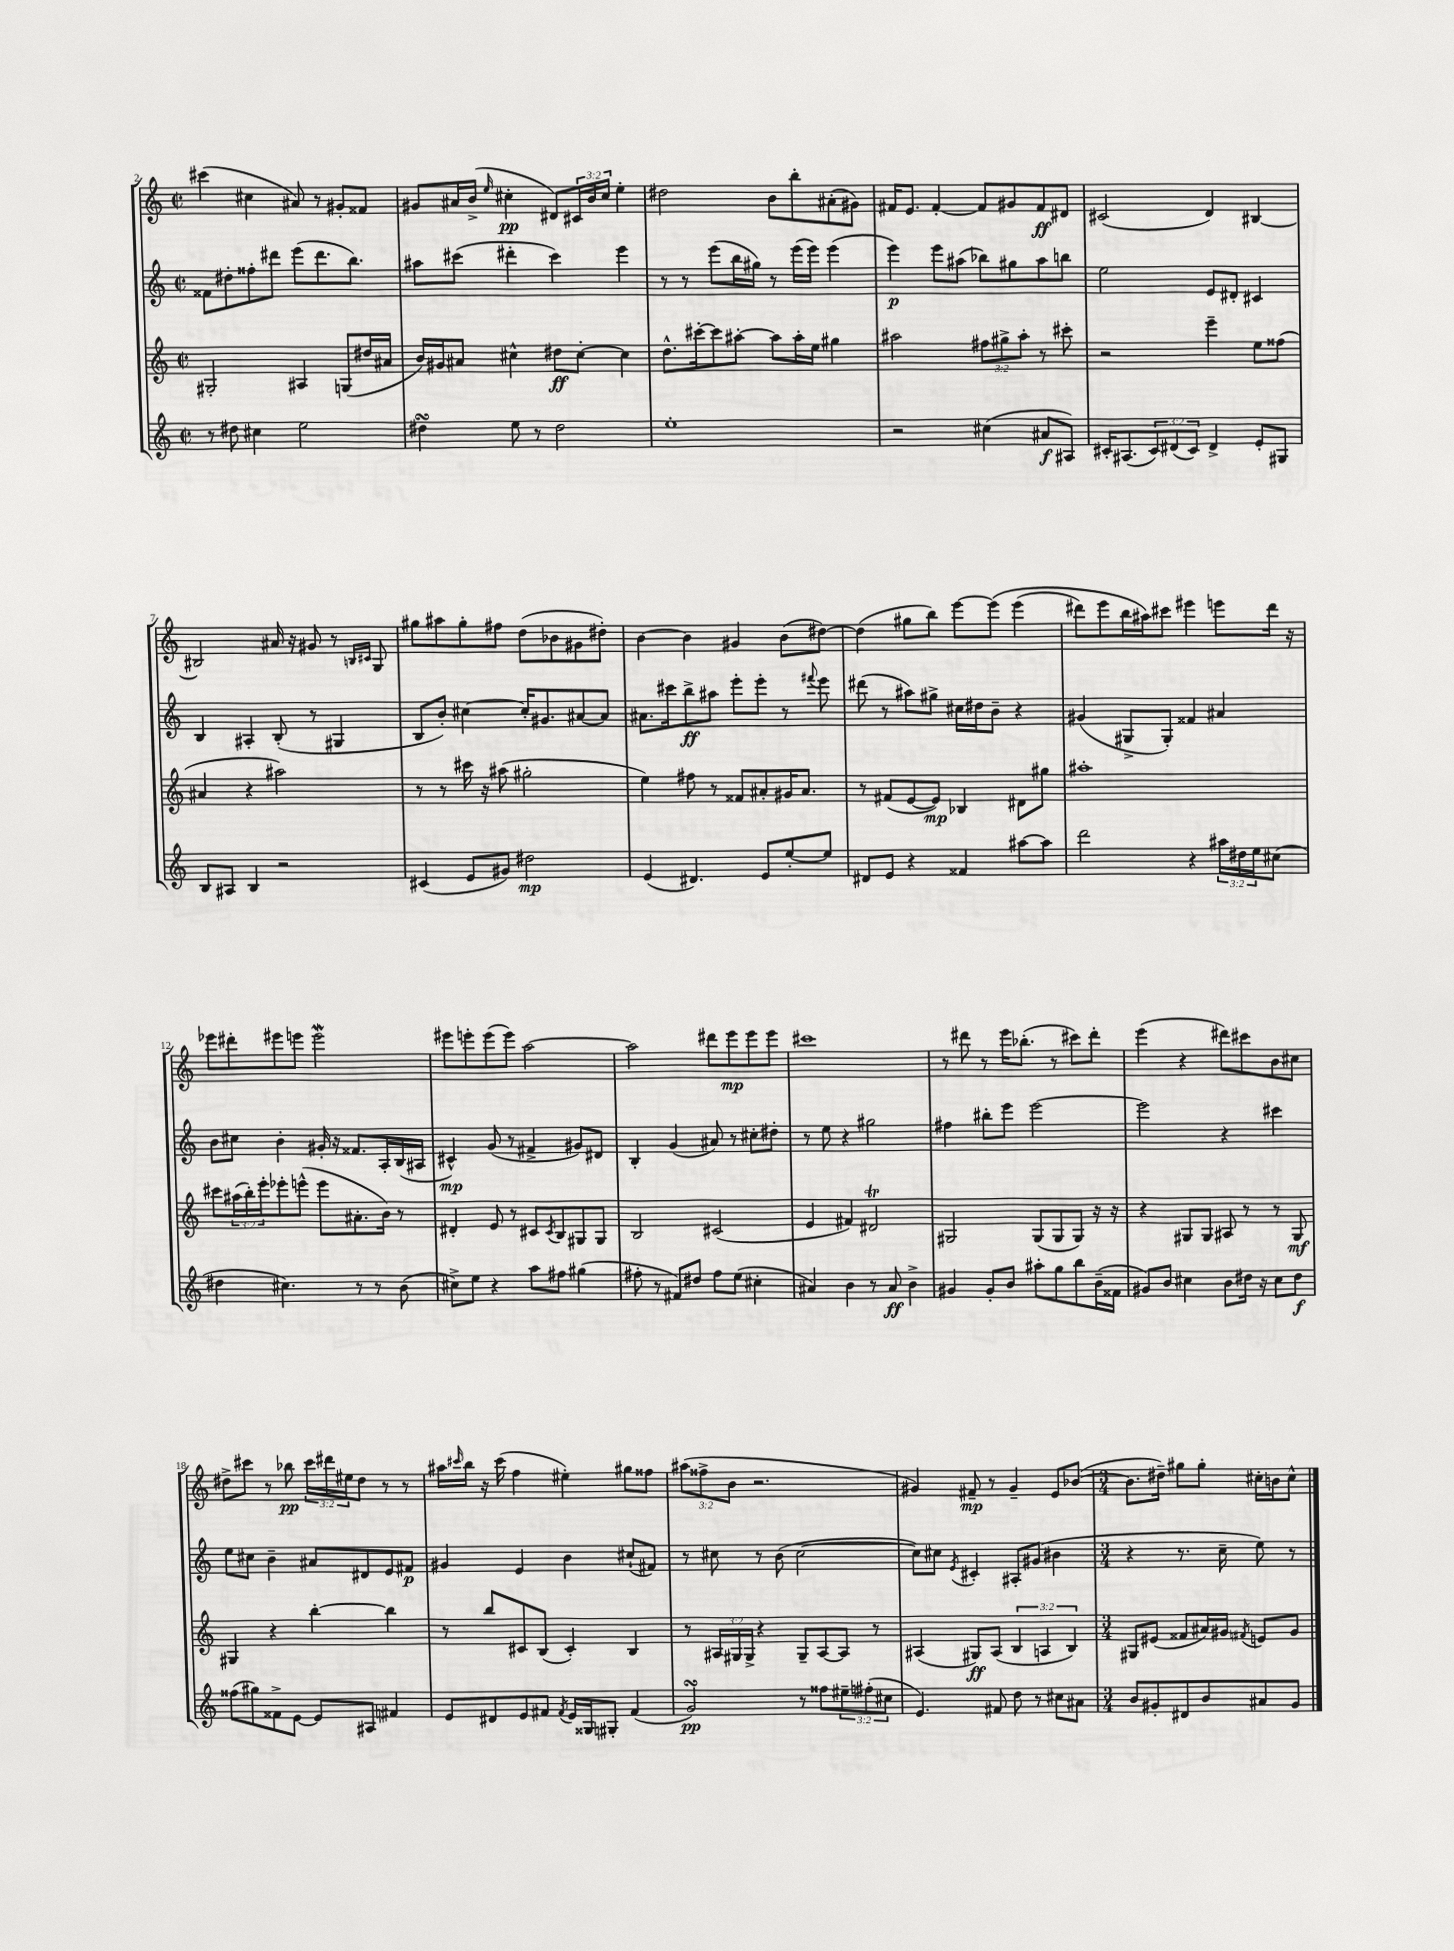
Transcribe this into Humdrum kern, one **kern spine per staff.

**kern	**dynam	**kern	**dynam	**kern	**dynam	**kern	**dynam
*part4	*part4	*part3	*part3	*part2	*part2	*part1	*part1
*staff4	*staff4	*staff3	*staff3	*staff2	*staff2	*staff1	*staff1
*clefG2	*	*clefG2	*	*clefG2	*	*clefG2	*
*k[]	*	*k[]	*	*k[]	*	*k[]	*
*M2/2	*	*M2/2	*	*M2/2	*	*M2/2	*
*met(c|)	*	*met(c|)	*	*met(c|)	*	*met(c|)	*
=2	=2	=2	=2	=2	=2	=2	=2
8r	.	2G#X'/	.	8f##X\L	.	(4ccc#X\	.
8dd#X\	.	.	.	8dd#X'\	.	.	.
4cc#X\	.	.	.	8ff##X'\	.	4cc#X\	.
.	.	.	.	8ddd#X\J	.	.	.
2ee\	.	4A#X/	.	(8eee\L	.	8a#X/)	.
.	.	.	.	8.ddd#\	.	8r	.
.	.	(8Gn/L	.	.	.	8g#X'/L	.
.	.	.	.	8.bb\J)	.	.	.
.	.	16dd#X/L	.	.	.	8f##X/J	.
.	.	16a#X/JJ	.	.	.	.	.
=3	=3	=3	=3	=3	=3	=3	=3
4dd#XsSsS\	.	16b/LL)	.	8aa#X\L	.	8g#X/L	.
.	.	16g#X/J	.	.	.	.	.
.	.	8a#X/J	.	(8ccc#X\J	.	16a#X/L	.
.	.	.	.	.	.	(16b^/JJ	.
.	.	.	.	.	.	16qqee/	.
8ee\	.	4cc#X^^\	.	4ddd#X'\	.	4cc#X'\	pp
8r	.	.	.	.	.	.	.
2dd#\	.	8dd#X\L	ff	4ccc#\)	.	8d#X/L)	.
.	.	[8cc#'\J	.	.	.	24c#X/L	.
.	.	.	.	.	.	24b/	.
.	.	.	.	.	.	24cc#/JJ	.
.	.	4cc#\]	.	4eee\	.	4ee'\	.
=4	=4	=4	=4	=4	=4	=4	=4
1ee'	.	8.dd^^\L	.	8r	.	2dd#X\	.
.	.	.	.	8r	.	.	.
.	.	[16ccc#X'\k	.	.	.	.	.
.	.	8ccc#\]	.	(8eee\L	.	.	.
.	.	[8aa#X'\J	.	16bb\L	.	.	.
.	.	.	.	16gg#X\JJ)	.	.	.
.	.	8aa#\L]	.	8r	.	8b\L	.
.	.	16aa#'\L	.	(16eee\LL	.	8bb'\	.
.	.	16ee\JJ	.	16eee\JJ)	.	.	.
.	.	4gg#X\	.	(4eee\	.	(8a#X'\	.
.	.	.	.	.	.	8g#X\J)	.
=5	=5	=5	=5	=5	=5	=5	=5
2r	.	2aa#X\	.	4eee\)	p	16f#X/KL	.
.	.	.	.	.	.	8.e/J	.
.	.	.	.	8eee\L	.	[4f#'/	.
.	.	.	.	(8aa#X\J	.	.	.
(4cc#X\	.	12ff#X\L	.	8bb-X\L)	.	8f#/L]	.
.	.	12gg#X^\	.	.	.	.	.
.	.	.	.	8gg#X\	.	8g#X/	.
.	.	12aa#'\J	.	.	.	.	.
8a#X/L	f	8r	.	8aa#\	.	8f#/	ff
8A#X/J)	.	8ccc#X'\	.	8bbn\J	.	8d#X/J	.
=6	=6	=6	=6	=6	=6	=6	=6
16c#X'/KL	.	2r	.	2ee\	.	(2c#X/	.
(8.A#X/	.	.	.	.	.	.	.
12c#/)	.	.	.	.	.	.	.
(12d#X/	.	.	.	.	.	.	.
12c#/J)	.	.	.	.	.	.	.
4d#^/	.	4eee~\	.	8e/L	.	4d/)	.
.	.	.	.	8d#X'/J	.	.	.
8e'/L	.	8ee\L	.	4c#X/	.	[4B#X/	.
8G#X/J	.	(8ff##X\J	.	.	.	.	.
!!LO:LB:g=z
=7	=7	=7	=7	=7	=7	=7	=7
8B/L	.	4a#X/	.	4B/	.	2B#X/]	.
8A#X/J	.	.	.	.	.	.	.
4B/	.	4r	.	4A#X'/	.	.	.
2r	.	2aa#X\)	.	(8B'/	.	16a#X/	.
.	.	.	.	.	.	16r	.
.	.	.	.	8r	.	8g#X/	.
.	.	.	.	4G#X/	.	8r	.
.	.	.	.	.	.	16qqBn/LL	.
.	.	.	.	.	.	16qqc#X/JJ	.
.	.	.	.	.	.	8G/	.
=8	=8	=8	=8	=8	=8	=8	=8
(4c#X/	.	8r	.	8B/L	.	8gg#X\L	.
.	.	8r	.	8b'/J)	.	8aa#X\	.
8e/L	.	16ccc#X\	.	[4cc#X\	.	8gg#'\	.
.	.	16r	.	.	.	.	.
8g#X/J)	.	(8aa#X\	.	.	.	8ff#X\J	.
2dd#X\	mp	2gg#X'\	.	16cc#'/KL]	.	(8dd\L	.
.	.	.	.	8.g#X/	.	.	.
.	.	.	.	.	.	8b-X\	.
.	.	.	.	[8a#X/	.	8g#X\	.
.	.	.	.	8a#/J]	.	8dd#X'\J)	.
=9	=9	=9	=9	=9	=9	=9	=9
(4e/	.	4ee\)	.	8.a#X\L	.	[4b\	.
.	.	.	.	16ccc#X\k	.	.	.
4.d#X/)	.	8ff#X\	.	8bb^\	ff	4b\]	.
.	.	8r	.	8aa#X\J	.	.	.
.	.	8f##X/L	.	8eee'\L	.	4g#X/	.
8e/L	.	8a#X'/	.	8eee'\J	.	.	.
[8ee'/	.	16g#X/K	.	8r	.	(8b\L	.
.	.	8.a#/J	.	.	.	.	.
.	.	.	.	8qqfff#X/	.	.	.
8ee/J]	.	.	.	8eee\	.	[8dd#X\J)	.
=10	=10	=10	=10	=10	=10	=10	=10
8d#X/L	.	8r	.	(8ddd#X\	.	(4dd#\]	.
8e/J	.	(8f#X/L	.	8r	.	.	.
4r	.	[8e/	.	8aa#X\L)	.	8gg#X\L	.
.	.	8e/J])	mp	8gg#X^\J	.	8bb\J)	.
4f##X/	.	4B-X/	.	16cc#X\LL	.	[8eee\L	.
.	.	.	.	16dd#X\J	.	.	.
.	.	.	.	8b~\J	.	(8eee\J]	.
[8aa#X\L	.	8d#X\L	.	4r	.	(4eee\	.
8aa#\J]	.	8gg#X\J	.	.	.	.	.
=11	=11	=11	=11	=11	=11	=11	=11
2ddd\	.	1aa#X'	.	(4g#X/	.	8ddd#X\L)	.
.	.	.	.	.	.	8eee\	.
.	.	.	.	8G#X^/L	.	16bb\L	.
.	.	.	.	.	.	16aa#X\J)	.
.	.	.	.	8G#'/J)	.	8ccc#X\J	.
4r	.	.	.	4f##X/	.	4eee#X\	.
24aa#X\LL	.	.	.	4a#X/	.	8eeen\L	.
24dd#X\	.	.	.	.	.	.	.
24ee\J	.	.	.	.	.	.	.
(8cc#X\J	.	.	.	.	.	16ddd#\Jk	.
.	.	.	.	.	.	16r	.
!!LO:LB:g=z
=12	=12	=12	=12	=12	=12	=12	=12
4dd#X\	.	8ccc#X\L	.	8b\L	.	8eee-X\L	.
.	.	(24aa#X\L	.	8cc#X\J	.	8ddd#X'\	.
.	.	24bb'\)	.	.	.	.	.
.	.	24eee'\J	.	.	.	.	.
4.cc#X\)	.	8eee-X'\	.	4b'\	.	8eee#X\	.
.	.	(8eeen^^\J	.	.	.	8eeen\J	.
.	.	8eee\L	.	16g#X'/	.	2eeeW\	.
.	.	.	.	16r	.	.	.
8r	.	8.a#X'\	.	8.f##X/L	.	.	.
8r	.	.	.	.	.	.	.
.	.	16b\Jk)	.	16A'/L	.	.	.
(8b\	.	8r	.	(16B/	.	.	.
.	.	.	.	16A#X/JJ	.	.	.
=13	=13	=13	=13	=13	=13	=13	=13
8cc#X^\L)	.	4d#X'/	.	4c#X^^/)	mp	8eee#X\L	.
8ee\J	.	.	.	.	.	8eeen'\	.
4r	.	8e/	.	(8g/	.	(8eee\	.
.	.	8r	.	8r	.	8eee\J)	.
8aa\L	.	8c#X/L	.	4f#X^/	.	[2aa\	.
.	.	8qc#/	.	.	.	.	.
8ff#X\J	.	8B/	.	.	.	.	.
(4gg#X\	.	8G#X/	.	8g#X/L)	.	.	.
.	.	8G#/J	.	8d#X/J	.	.	.
=14	=14	=14	=14	=14	=14	=14	=14
8ff#X'\	.	2B/	.	4B'/	.	2aa\]	.
8r	.	.	.	.	.	.	.
8f#X/L)	.	.	.	(4g/	.	.	.
8dd#X/J	.	.	.	.	.	.	.
8ff#\L	.	(2c#X/	.	8a#X/)	.	8ddd#X\L	.
(8ee\J	.	.	.	8r	.	8eee\	mp
4cc#X'\	.	.	.	8cc#X'\L	.	8eee\	.
.	.	.	.	8dd#X'\J	.	8eee\J	.
=15	=15	=15	=15	=15	=15	=15	=15
4a#X/)	.	4e/	.	8r	.	1ccc#X	.
.	.	.	.	8ee\	.	.	.
4b\	.	4f#X/)	.	4r	.	.	.
8r	.	2d#Xt/	.	2gg#X\	.	.	.
8a#/	ff	.	.	.	.	.	.
4b^\	.	.	.	.	.	.	.
=16	=16	=16	=16	=16	=16	=16	=16
4g#X/	.	2G#X/	.	4ff#X\	.	8r	.
.	.	.	.	.	.	8ddd#X\	.
8g#'/L	.	.	.	8bb#X'\L	.	8r	.
8b/J	.	.	.	8eee\J	.	16eee\KL	.
.	.	.	.	.	.	(8.bb-X'\J	.
8aa#X'\L	.	(8G#/L	.	[2eee\	.	.	.
8gg\	.	8G#/	.	.	.	8r	.
8bb\	.	8G#/J)	.	.	.	8ccc#X\L)	.
(16b~\L	.	16r	.	.	.	8ddd#'\J	.
16f##X\JJ	.	16r	.	.	.	.	.
=17	=17	=17	=17	=17	=17	=17	=17
8g#X/L)	.	4r	.	2eee\]	.	(4eee\	.
8b/J	.	.	.	.	.	.	.
4cc#X\	.	8G#X/L	.	.	.	4r	.
.	.	8G#/J	.	.	.	.	.
8b\L	.	8A#X/	.	4r	.	8ddd#X\L)	.
16dd#X\Jk	.	8r	.	.	.	8ccc#X\	.
16r	.	.	.	.	.	.	.
8cc#\L	.	8r	.	4ccc#X\	.	8b\	.
8dd#\J	f	8G#/	mf	.	.	8cc#X\J	.
!!LO:LB:g=z
=18	=18	=18	=18	=18	=18	=18	=18
(8ff##X\L	.	4G#X/	.	8ee\L	.	8dd#X^\L	.
8gg#X\)	.	.	.	8cc#X\J	.	8ccc#X\J	.
8f##X^\	.	4r	.	4b~\	.	8r	.
[8e\J	.	.	.	.	.	8bb-X\	pp
8e/L]	.	[4bb'\	.	8a#X/L	.	24ccc#\LL	.
.	.	.	.	.	.	24ddd#X\	.
.	.	.	.	.	.	24ee#X\J	.
8A#X/J	.	.	.	8d#X/	.	8dd#\J	.
4f#X/	.	4bb\]	.	8e/	.	8r	.
.	.	.	.	8f#X/J	p	8r	.
=19	=19	=19	=19	=19	=19	=19	=19
8e/L	.	8r	.	4g#X/	.	16aa#X\LL	.
.	.	.	.	.	.	16qqccc#X/	.
.	.	.	.	.	.	16bb\JJ	.
8d#X/	.	8bb/L	.	.	.	16r	.
.	.	.	.	.	.	(16ccc#\	.
8e/	.	8c#X/	.	4e/	.	4ff\	.
8f#X/J	.	(8B/J	.	.	.	.	.
8qf#/	.	.	.	.	.	.	.
16e/LL	.	4c#'/)	.	4b\	.	4ee#X'\)	.
16G##X/J	.	.	.	.	.	.	.
8G#X'/J	.	.	.	.	.	.	.
(4f#/	.	4B/	.	(8cc#X`/L	.	8gg#X\L	.
.	.	.	.	8f#X/J)	.	8ff##X\J	.
=20	=20	=20	=20	=20	=20	=20	=20
2gsSSS/)	pp	8r	.	8r	.	(12aa#X\L	.
.	.	.	.	.	.	12ff##X^\	.
.	.	24A#X/LL	.	8cc#X\	.	.	.
.	.	24G#X/	.	.	.	12b\J	.
.	.	24G#^/JJ	.	.	.	.	.
.	.	4r	.	8r	.	2.r	.
.	.	.	.	(8b\	.	.	.
8r	.	8G#~/L	.	[2cc#\	.	.	.
8ff##X\L	.	[8A#/	.	.	.	.	.
12ee#X~\	.	8A#/J]	.	.	.	.	.
(12ff#X'\	.	.	.	.	.	.	.
.	.	8r	.	.	.	.	.
12cc#X\J	.	.	.	.	.	.	.
=21	=21	=21	=21	=21	=21	=21	=21
4.e/)	.	(4A#X/	.	8cc#\L])	.	4g#X/)	.
.	.	.	.	8cc#X\J	.	.	.
.	.	.	.	8qe/	.	.	.
.	.	8G#X/L)	ff	4c#X'/	.	8f#X~/	mp
8f#X/	.	(8A#/J	.	.	.	8r	.
8dd\	.	6B/	.	8A#X'/L	.	4g#~/	.
8r	.	.	.	(8g#X/J	.	.	.
.	.	6An/	.	.	.	.	.
8cc#X\L	.	.	.	4b#X\	.	8e/L	.
.	.	6B/)	.	.	.	.	.
8a#X\J	.	.	.	.	.	([8b-X/J	.
=22	=22	=22	=22	=22	=22	=22	=22
*M3/4	*	*M3/4	*	*M3/4	*	*M3/4	*
8b/L	.	8G#X/L	.	4r	.	8.b-\L]	.
8g#X'/	.	(8e#X/J	.	.	.	.	.
.	.	.	.	.	.	16dd#X~\Jk)	.
8d#X/	.	8f##X/L	.	8.r	.	8gg#X\L	.
8b/	.	16a#X/L)	.	.	.	8gg#'\J	.
.	.	16g#X/JJ	.	16cc~\	.	.	.
.	.	8qf#X/	.	.	.	.	.
8a#X/	.	8en/L	.	8ee\)	.	16cc#X'\LL	.
.	.	.	.	.	.	16bn\J	.
8g#/J	.	8g#/J	.	8r	.	8cc#^^\J	.
==	==	==	==	==	==	==	==
*-	*-	*-	*-	*-	*-	*-	*-
